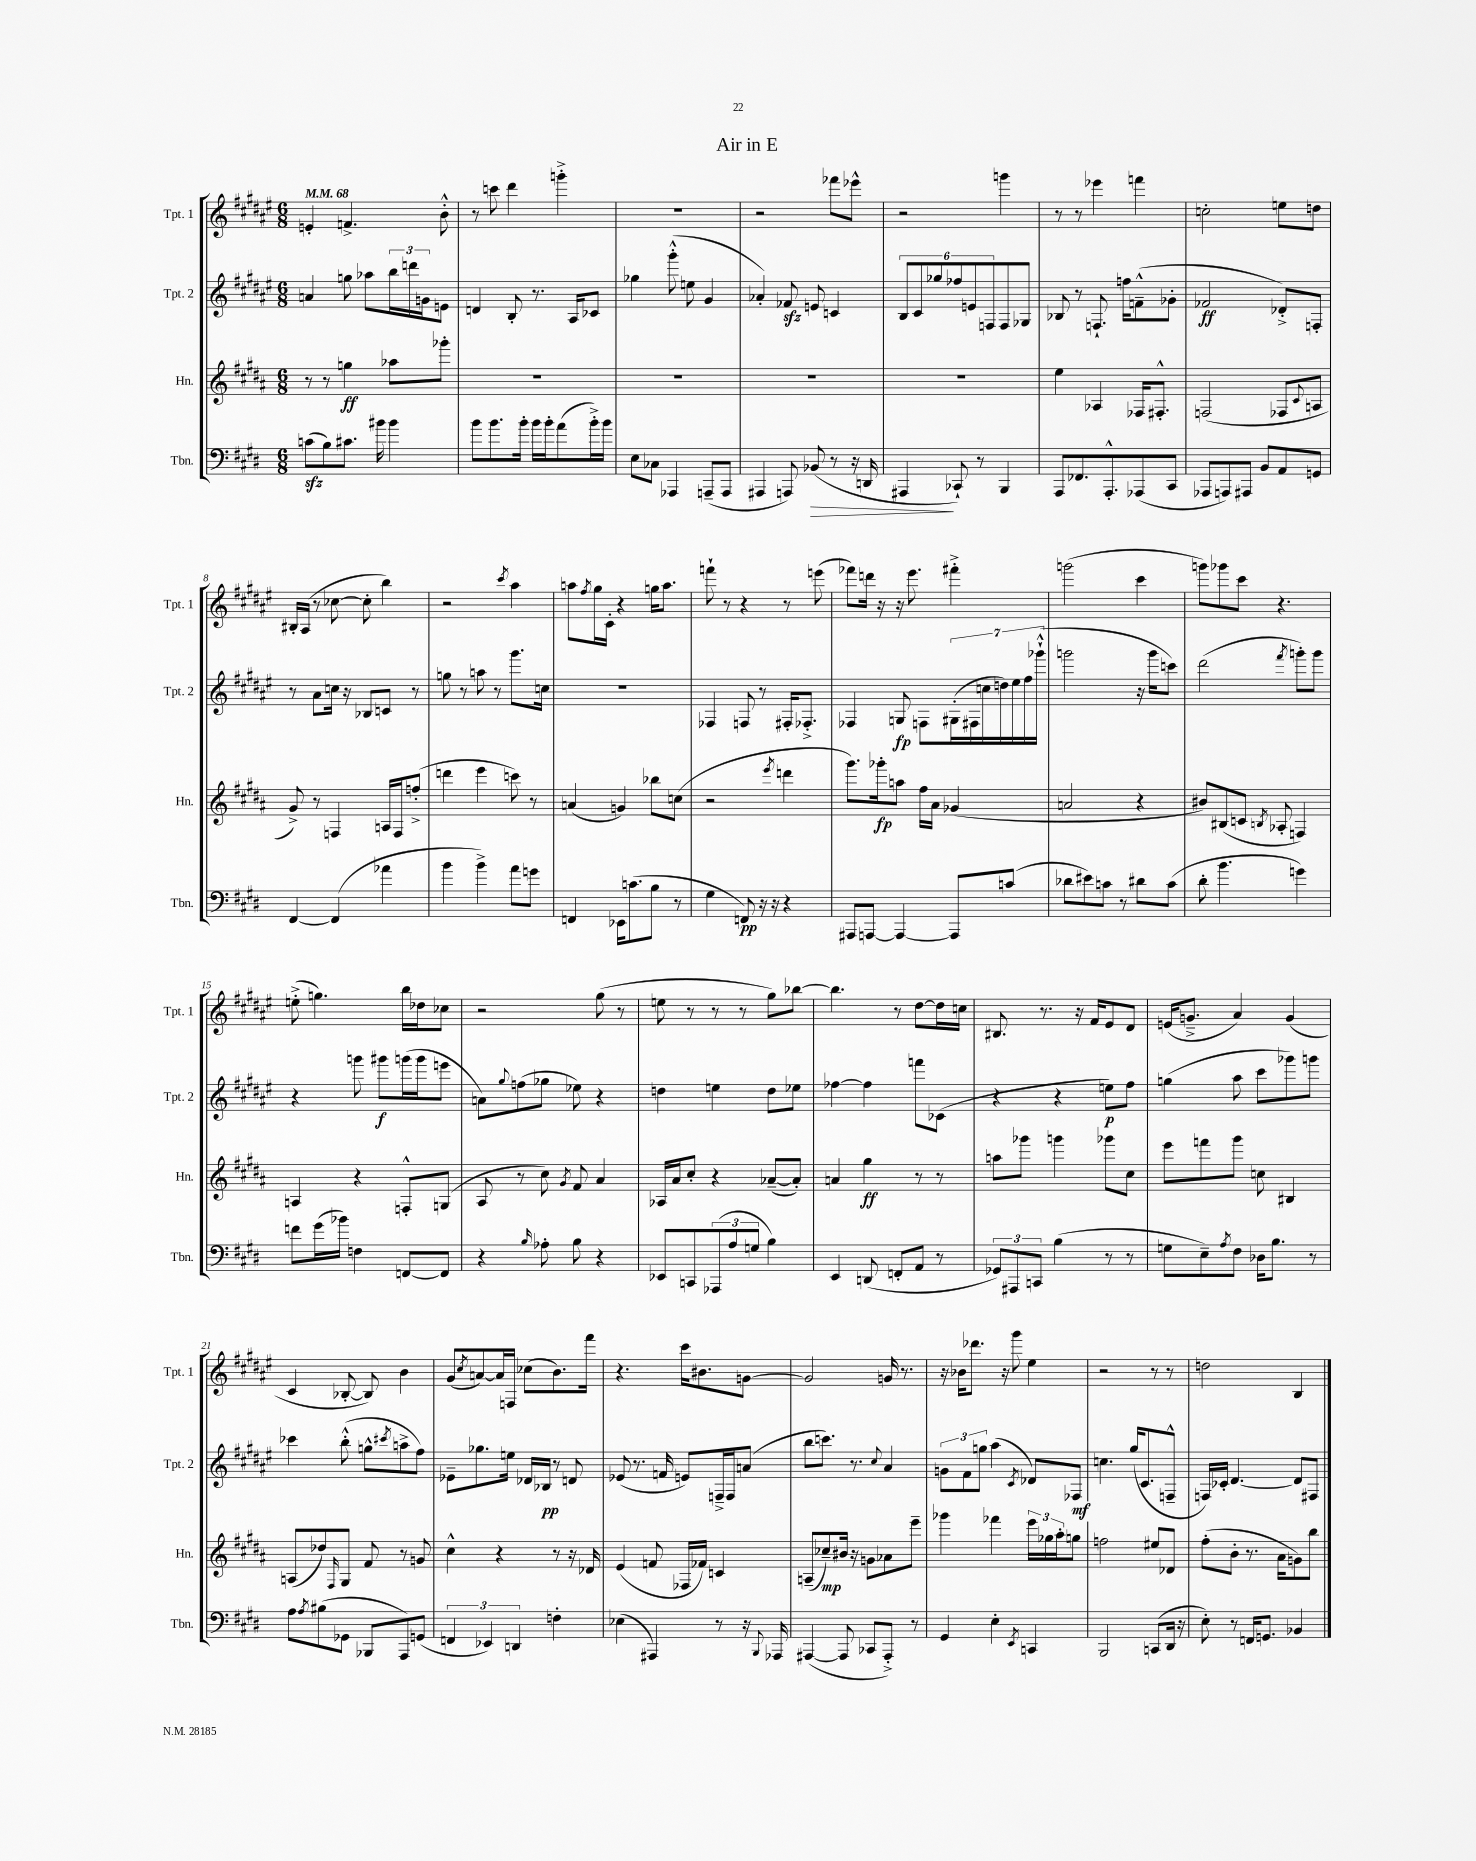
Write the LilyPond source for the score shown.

\header { title = "Air in E" }
<<
\new StaffGroup <<
\new Staff = "s0" \with { instrumentName = "Tpt. 1" shortInstrumentName = "Tpt. 1" } {
    \clef treble \key fis \major \numericTimeSignature \time 6/8 \tempo 4 = 68
    e'4-. f'4.-> b'8-.-^ |
    r8 c'''8 dis'''4 g'''4-.-> |
    R2. |
    r2 fes'''8 ees'''8-^ |
    r2 g'''4 |
    r8 r8 ees'''4 f'''4 |
    c''2-. e''8 d''8 |
    bis16-. ais16( r8 ces''8~ ces''8-. b''4) |
    r2 \acciaccatura { cis'''8 } ais''4 |
    a''8 \acciaccatura { fis''8 } gis''16 cis'16-. r4 g''16 a''8. |
    f'''8-! r8 r4 r8 e'''8( |
    fes'''8) d'''16 r16 r16 eis'''8. fis'''4-.-> |
    g'''2( cis'''4 |
    g'''8) ges'''8 cis'''8 r4. |
    e''8-.->( g''4.) b''16 des''16 ces''8 |
    r2 gis''8( r8 |
    e''8 r8 r8 r8 gis''8) bes''8~ |
    bes''4. r8 dis''8~ dis''16 c''16 |
    bis8. r8. r16 fis'16 eis'8 dis'8 |
    e'16( g'8.---> ais'4) g'4( |
    cis'4 bes8~-. bes8) b'4 |
    gis'8( \acciaccatura { cis''8 } a'8~) a'16 f16 ces''8( b'8.) fis'''16 |
    r4. cis'''16 bis'8. g'8~ |
    g'2 g'16 r8. |
    r16 bes'16 des'''8. r16 gis'''8 eis''4 |
    r2 r8 r8 |
    d''2 b4 \bar "|." |
}
\new Staff = "s1" \with { instrumentName = "Tpt. 2" shortInstrumentName = "Tpt. 2" } {
    \clef treble \key fis \major \numericTimeSignature \time 6/8
    a'4 g''8 aes''8 \tuplet 3/2 { b''16 d'''16 g'16 } e'8 |
    d'4 b8-. r8. ais16 ces'8 |
    ges''4 gis'''8-.-^( e''8 gis'4 |
    aes'4-.) fes'8\sfz e'8 c'4 |
    \tuplet 6/4 { b8 cis'8 ges''8 fes''8 e'8 f8 } f8 ges8 |
    bes8 r8 f8.-! f''16 f'8---^( ges'8-. |
    fes'2\ff des'8-.->) f8-. |
    r8 ais'8 c''16 r16 bes8 c'8 r8 |
    g''8 r8 a''8 r8 gis'''8. c''16 |
    r2. |
    fes4 f8 r8 fis16-. fes8.-.-> |
    fes4 g8\fp f8 \tuplet 7/4 { gis16-.( fis16 c''16 d''16) eis''16 fis''16 ges'''16-!-^( } |
    g'''2 r16 g'''16 c'''8) |
    dis'''2( \acciaccatura { fis'''8 } g'''8-.) g'''8 |
    r4 g'''8 gis'''8\f g'''16( g'''16 e'''8 |
    a'8) \appoggiatura { gis''8 } f''8( ges''8 ees''8) r4 |
    d''4 e''4 d''8 ees''8 |
    fes''4~ fes''4 f'''8 ces'8( |
    r4 r4 e''8\p) fis''8 |
    g''4( ais''8 cis'''8 ges'''8) g'''8 |
    ces'''4 b''8-.-^( g''8-^ \acciaccatura { cis'''8 } a''8-> fis''8) |
    ees'8-- ges''8. e''16 des'16 bes16\pp r8 d'8 |
    ees'8( r8. f'16 e'8) f16---> f16 a'8( |
    b''8 c'''8.) r8. \appoggiatura { cis''8 } ais'4 |
    \tuplet 3/2 { g'8 fis'8 g''8 } ais''4( \acciaccatura { cis'8 } des'8) fes8\mf |
    c''4. gis''16( cis'8. f8---^ |
    f16) ces'16-. dis'4.~ dis'8 fis8 \bar "|." |
}
\new Staff = "s2" \with { instrumentName = "Hn." shortInstrumentName = "Hn." } {
    \clef treble \key b \major \numericTimeSignature \time 6/8
    r8 r8 g''4\ff aes''8 ges'''8-. |
    R2. |
    R2. |
    R2. |
    R2. |
    e''4 aes4 fes16 fis8.-.-^ |
    f2( fes8 \appoggiatura { cis'8 } a8 |
    gis'8->) r8 f4 a16 f16 f''8-.->( |
    d'''4 e'''4 c'''8) r8 |
    a'4( g'4) bes''8 c''8( |
    r2 \acciaccatura { e'''8 } d'''4 |
    gis'''8.) ges'''16-.\fp a''8 fis''16 ais'16 ges'4( |
    a'2 r4 |
    bis'8) bis8( c'8 \acciaccatura { b8 } aes8-. f4) |
    a4 r4 f8-.-^ g8( |
    ais8 r8 cis''8) \acciaccatura { gis'8 } fis'8 ais'4 |
    aes16 ais'16 cis''8-. r4 aes'8~--( aes'8-.) |
    a'4 gis''4\ff r8 r8 |
    a''8 ges'''8 g'''4 ges'''8 cis''8 |
    e'''8 f'''8 gis'''8 c''8 bis4 |
    a8( des''8) \grace { fis16 } gis8 fis'8 r8 g'8 |
    cis''4-^ r4 r8 r16 des'16 |
    e'4( f'8 fes16 fes'16) c'4 |
    a8--( ces''8--\mp) bis'16 r16 g'8 aes'8 e'''8-- |
    ges'''4 fes'''4 \tuplet 3/2 { e'''16 ges''16 ais''16-. } g''8 |
    f''2 eis''8 des'8 |
    fis''8-.( b'8-. r8. ais'16 g'8) b''8 \bar "|." |
}
\new Staff = "s3" \with { instrumentName = "Tbn." shortInstrumentName = "Tbn." } {
    \clef bass \key e \major \numericTimeSignature \time 6/8
    c'8\sfz( b8) cis'8. bis'16 bis'4 |
    b'8 b'8. b'16-. b'16 b'16-. a'8( b'16-.->) b'16 |
    e8 ces8 aes,,4 a,,8--( a,,8 |
    ais,,4 a,,8) bes,8\>( r8 r16 d,16 |
    ais,,4\! ces,8-!) r8 b,,4 |
    a,,8 fes,8. a,,8.-.-^ aes,,8( cis,8 |
    aes,,8 a,,8) ais,,8 b,8 a,8 g,8 |
    fis,4~ fis,4( aes'4 |
    b'4 b'4->) a'8 g'8 |
    f,4 ees,16 c'8.( b8 r8 |
    gis4 f,8\pp) r16 r16 r4 |
    ais,,8 a,,8~ a,,4~ a,,8 c'8( |
    des'8 eis'8) c'8 r8 dis'8 c'8( |
    dis'8-. b'4. g'4) |
    f'8 gis'16( bes'16) f4 f,8~ f,8 |
    r4 \grace { b16 } aes8-. b8 r4 |
    ees,8 c,8 \tuplet 3/2 { aes,,8( a8 g8 } b4) |
    e,4 d,8( f,8-. a,8 r8 |
    \tuplet 3/2 { ges,8) ais,,8 c,8 } b4( r8 r8 |
    g8 e8--) \acciaccatura { a8 } fis8 des16 b8. r8 |
    a8 \acciaccatura { a8 } bis8( ges,8 bes,,8 a,,8) g,8( |
    \tuplet 3/2 { f,4 ees,4) d,4 } f4-. |
    ees4( ais,,4) r8 r16 \appoggiatura { b,,8 } aes,,16 |
    ais,,4~( ais,,8 ces,8 ais,,8-.->) r8 |
    gis,4 e4-. \acciaccatura { e,8 } c,4 |
    b,,2 c,8( dis,16 r16 |
    e8-.) r8 f,16 g,8. bes,4 \bar "|." |
}
>>
>>
